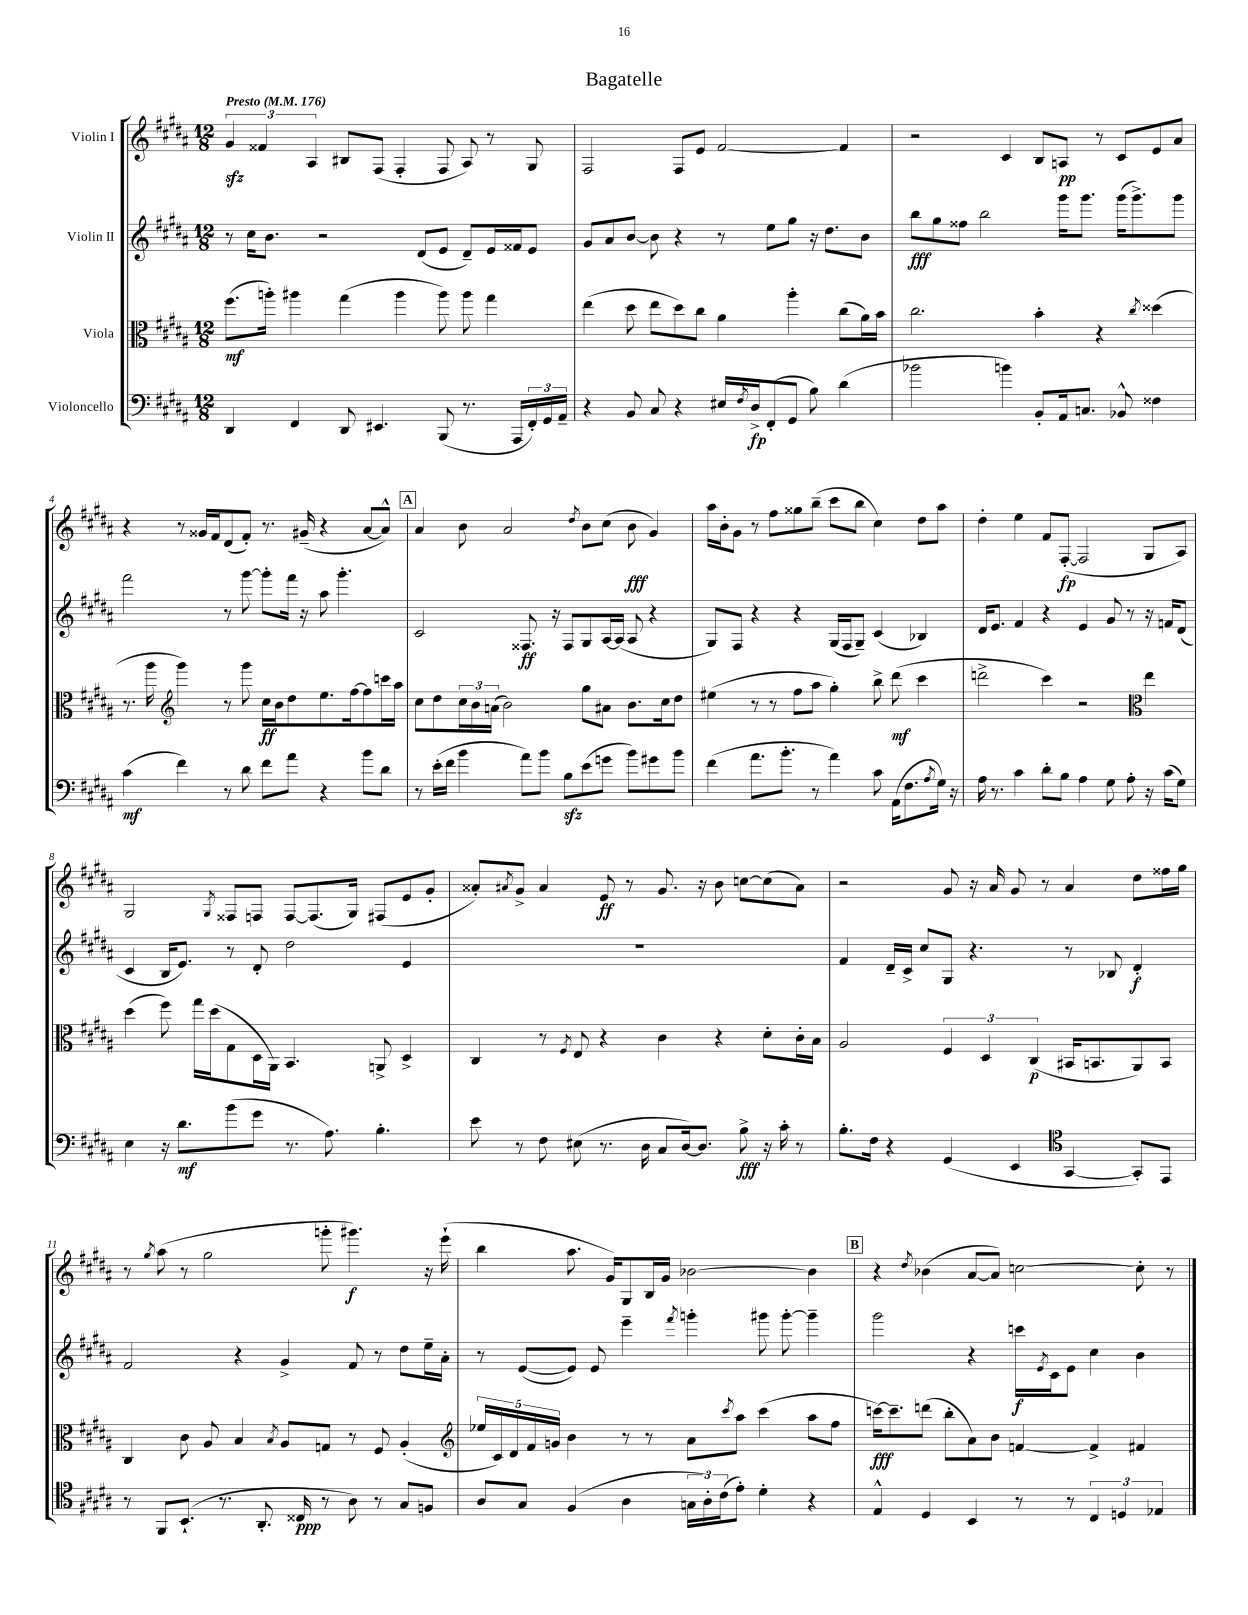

**kern	**dynam	**kern	**dynam	**kern	**dynam	**kern	**dynam
*part4	*part4	*part3	*part3	*part2	*part2	*part1	*part1
*staff4	*staff4	*staff3	*staff3	*staff2	*staff2	*staff1	*staff1
*I"Violoncello	*	*I"Viola	*	*I"Violin II	*	*I"Violin I	*
*clefF4	*	*clefC3	*	*clefG2	*	*clefG2	*
*k[f#c#g#d#a#]	*	*k[f#c#g#d#a#]	*	*k[f#c#g#d#a#]	*	*k[f#c#g#d#a#]	*
*M12/8	*	*M12/8	*	*M12/8	*	*M12/8	*
*MM176	*	*MM176	*	*MM176	*	*MM176	*
=1	=1	=1	=1	=1	=1	=1	=1
!	!	!	!	!	!	!LO:TX:a:B:t=Presto	!
4DD#/	.	(8.ff#\L	mf	8r	.	6g#zz/	.
.	.	.	.	16cc#\KL	.	.	.
.	.	.	.	.	.	6f##X/	.
.	.	16aan'\Jk)	.	8.b\J	.	.	.
4FF#/	.	4aa#X\	.	.	.	.	.
.	.	.	.	.	.	6A#/	.
.	.	.	.	2r	.	.	.
8DD#/	.	(4gg#\	.	.	.	8B#X/L	.
4.EE#X/	.	.	.	.	.	(8F#/J	.
.	.	4aa#\	.	.	.	4F#'/	.
.	.	.	.	(8d#/L	.	.	.
(8BBB/	.	8aa#\)	.	8e/J	.	8F#/	.
8.r	.	8aa#\	.	8d#~/L)	.	8A#/)	.
.	.	4gg#\	.	16e/L	.	8r	.
16AAA#/LL	.	.	.	16f##X/J	.	.	.
24FF#'/)	.	.	.	8e/J	.	8G#/	.
24GG#/	.	.	.	.	.	.	.
24AA#~/JJ	.	.	.	.	.	.	.
=2	=2	=2	=2	=2	=2	=2	=2
4r	.	(4ee\	.	8g#/L	.	2F#/	.
.	.	.	.	8a#/	.	.	.
8BB/	.	8dd#\	.	[8b/J	.	.	.
8C#/	.	8ee\L	.	8b\]	.	.	.
4r	.	8dd#\)	.	4r	.	8F#/L	.
.	.	8cc#\J	.	.	.	8e/J	.
16E#X/LL	.	4a#\	.	8r	.	[2f#/	.
8qF#/	.	.	.	.	.	.	.
16D#^/J	fp	.	.	.	.	.	.
(8FF#'/	.	.	.	8ee\L	.	.	.
8GG#/J	.	4aa#'\	.	8gg#\J	.	.	.
8B\)	.	.	.	16r	.	.	.
.	.	.	.	8.dd#\L	.	.	.
(4d#\	.	(8cc#\L	.	.	.	4f#/]	.
.	.	16a#\L)	.	8b\J	.	.	.
.	.	16b\JJ	.	.	.	.	.
=3	=3	=3	=3	=3	=3	=3	=3
2b-X\	.	2.cc#\	.	8bb\L	fff	2r	.
.	.	.	.	8gg#\	.	.	.
.	.	.	.	8ff##X\J	.	.	.
.	.	.	.	2bb\	.	.	.
4bn\)	.	.	.	.	.	4c#/	.
8BB'/L	.	4b'\	.	.	.	8B/L	.
16AA#/k	.	.	.	16ggg#\KL	.	8An/J	pp
8.Cn/J	.	.	.	8.ggg#\J	.	.	.
.	.	4r	.	.	.	8r	.
8BB-X^^/	.	.	.	(16ggg#\KL	.	8c#/L	.
.	.	.	.	8.ggg#^\)	.	.	.
.	.	8qcc#/	.	.	.	.	.
4F##X\	.	(4dd##X\	.	.	.	8e/	.
.	.	.	.	8ggg#\J	.	8a#/J	.
!!LO:LB:g=z
=4	=4	=4	=4	=4	=4	=4	=4
(4c#\	mf	8.r	.	2fff#\	.	4r	.
.	.	16aa#\	.	.	.	.	.
*	*	*clefG2	*	*	*	*	*
4f#\)	.	4ggg#\)	.	.	.	8r	.
.	.	.	.	.	.	16g##X/LL	.
.	.	.	.	.	.	16f#/J	.
8r	.	8r	.	8r	.	(8d#/	.
8d#\	.	8ggg#\	.	[8ggg#\	.	8f#'/J)	.
8f#\L	.	16cc#\LL	ff	8ggg#'\L]	.	8.r	.
.	.	16b\J	.	.	.	.	.
8a#\J	.	8dd#\	.	16fff#\Jk	.	.	.
.	.	.	.	16r	.	(16g#X~/	.
4r	.	8.ee\	.	8aa#\	.	4r	.
.	.	.	.	4.ggg#'\	.	.	.
.	.	[16ff#\k	.	.	.	.	.
8b\L	.	8ff#\]	.	.	.	[8a#/L	.
8d#\J	.	16cccn\L	.	.	.	8a#^^/J])	.
.	.	16aa#\JJ	.	.	.	.	.
!!LO:REH:place=s1:t=A
=5	=5	=5	=5	=5	=5	=5	=5
8r	.	8cc#\L	.	2c#/	.	4a#/	.
(16e'\LL	.	8dd#\	.	.	.	.	.
16f#\JJ	.	.	.	.	.	.	.
4b\	.	24cc#\L	.	.	.	8b\	.
.	.	24b\	.	.	.	.	.
.	.	(24an\JJ	.	.	.	.	.
.	.	2b\)	.	.	.	2a#/	.
8a#\L)	.	.	.	8.F##X/	ff	.	.
8b\J	.	.	.	.	.	.	.
.	.	.	.	16r	.	.	.
8Bzz\L	.	.	.	8F##/L	.	.	.
.	.	.	.	.	.	8qdd#/	.
(8e\	.	8gg#\L	.	8G#/	.	8b\L	.
8gn\J	.	8a#X\J	.	[16A#/L	.	(8cc#\J	.
.	.	.	.	(16A#/JJ]	.	.	.
8b\L)	.	8.b\L	.	8A#/	.	8b\	fff
8g#X\	.	.	.	4r	.	4g#/)	.
.	.	16cc#\k	.	.	.	.	.
8b\J	.	8dd#\J	.	.	.	.	.
=6	=6	=6	=6	=6	=6	=6	=6
(4f#\	.	(4ee#X\	.	8G#/L)	.	16aa#\LL	.
.	.	.	.	.	.	16b'\J	.
.	.	.	.	8F#/J	.	8g#\J	.
8.a#\L	.	8r	.	4r	.	8r	.
.	.	8r	.	.	.	8ff#\L	.
8.b'\J	.	.	.	.	.	.	.
.	.	8ff#\L	.	4r	.	8gg##X\	.
8r	.	8aa#\J	.	.	.	(8bb~\J	.
4a#\)	.	4gg#'\)	.	(16G#/LL	.	8ccc#\L	.
.	.	.	.	16F#/J	.	.	.
.	.	.	.	8G#~/J)	.	8bb\J	.
8c#\	.	8bb^\	.	(4c#/	.	4cc#\)	.
(16AA#\KL	.	(8ddd#\	mf	.	.	.	.
8.F#\	.	.	.	.	.	.	.
.	.	4ccc#\	.	4B-X/)	.	8dd#\L	.
8qA#/	.	.	.	.	.	.	.
16G#\Jk)	.	.	.	.	.	8aa#\J	.
16r	.	.	.	.	.	.	.
=7	=7	=7	=7	=7	=7	=7	=7
16A#\	.	2dddn^\	.	16d#/KL	.	4dd#'\	.
8.r	.	.	.	8.e/J	.	.	.
4c#\	.	.	.	4f#/	.	4ee\	.
8d#'\L	.	4ccc#\)	.	4r	.	8f#/L	.
8B\J	.	.	.	.	.	([8F#'/J	fp
4A#\	.	2r	.	4e/	.	2F#/]	.
8G#\	.	.	.	8g#/	.	.	.
8A#'\	.	.	.	8r	.	.	.
*	*	*clefC3	*	*	*	*	*
16r	.	4ee\	.	16r	.	8G#/L	.
(16c#\KL	.	.	.	16fn/KL	.	.	.
8G#\J)	.	.	.	(8d#/J	.	8A#/J)	.
!!LO:LB:g=z
=8	=8	=8	=8	=8	=8	=8	=8
4E\	.	(4dd#\	.	4c#/	.	2G#/	.
16r	.	8ff#\)	.	16B/KL	.	.	.
8.d#\L	mf	.	.	8.e/J)	.	.	.
.	.	16gg#\LL	.	.	.	.	.
.	.	(16dd#\J	.	.	.	.	.
.	.	.	.	.	.	8qG#/	.
(8b\	.	8G#\	.	8r	.	8F##X/L	.
8g#\J	.	16D#\L	.	8d#'/	.	8Fn/J	.
.	.	16AA#\JJ)	.	.	.	.	.
8.r	.	4.BB/	.	2dd#\	.	[8F/L	.
.	.	.	.	.	.	(8.F/]	.
8.A#\)	.	.	.	.	.	.	.
.	.	.	.	.	.	16G#/Jk)	.
4.B'\	.	8AAn^/	.	.	.	(8F#X/L	.
.	.	4D#^/	.	4e/	.	8e/	.
.	.	.	.	.	.	8g#'/J	.
=9	=9	=9	=9	=9	=9	=9	=9
8e\	.	4C#/	.	1.r	.	8a##X'/L)	.
.	.	.	.	.	.	8qa#X/	.
8r	.	.	.	.	.	8g#^/J	.
8F#\	.	8r	.	.	.	4a#/	.
.	.	8qF#/	.	.	.	.	.
(8E#X\	.	8E/	.	.	.	.	.
8.r	.	4r	.	.	.	8e/	ff
.	.	.	.	.	.	8r	.
16D#\	.	.	.	.	.	.	.
8C#/L	.	4c#\	.	.	.	8.g#/	.
[16D#/k)	.	.	.	.	.	.	.
8.D#/J]	.	.	.	.	.	16r	.
.	.	4r	.	.	.	8b\	.
8B^\	fff	.	.	.	.	[8ccn\L	.
16r	.	8d#'\L	.	.	.	(8cc\]	.
16c#'\	.	.	.	.	.	.	.
8r	.	16c#'\L	.	.	.	8a#\J)	.
.	.	16B\JJ	.	.	.	.	.
=10	=10	=10	=10	=10	=10	=10	=10
8.B'\L	.	2A#/	.	4f#/	.	2r	.
16F#\Jk	.	.	.	.	.	.	.
4r	.	.	.	16d#~/LL	.	.	.
.	.	.	.	16c#^/JJ	.	.	.
.	.	.	.	8cc#/L	.	.	.
(4GG#/	.	6F#/	.	8G#/J	.	8g#/	.
.	.	.	.	4.r	.	16r	.
.	.	6D#/	.	.	.	.	.
.	.	.	.	.	.	16a#/	.
4EE/	.	.	.	.	.	8g#/	.
.	.	(6C#/	p	.	.	.	.
.	.	.	.	.	.	8r	.
*clefC4	*	*	*	*	*	*	*
[4GG#/	.	16BB#X/KL	.	8r	.	4a#/	.
.	.	8.BBn/	.	.	.	.	.
.	.	.	.	8B-X/	.	.	.
8GG#'/L])	.	8AA#/)	.	4d#'/	f	8dd#\L	.
8EE/J	.	8BB/J	.	.	.	16ff##X\L	.
.	.	.	.	.	.	16gg#\JJ	.
!!LO:LB:g=z
=11	=11	=11	=11	=11	=11	=11	=11
8r	.	4C#/	.	2f#/	.	8r	.
.	.	.	.	.	.	8qgg#/	.
8FF#/L	.	.	.	.	.	(8aa#\	.
(8.BB`/J	.	8c#\	.	.	.	8r	.
.	.	8A#/	.	.	.	2gg#\	.
8.r	.	.	.	.	.	.	.
.	.	4B/	.	4r	.	.	.
8.AA#'/	.	.	.	.	.	.	.
.	.	8qB/	.	.	.	.	.
.	.	8A#/L	.	4g#^/	.	.	.
16C##X/	ppp	.	.	.	.	.	.
8r	.	8Gn/J	.	.	.	8gggn'\	.
8A#\)	.	8r	.	8f#/	.	4.ggg#X\)	f
8r	.	8F#/	.	8r	.	.	.
8G#/L	.	(4A#'/	.	8dd#\L	.	.	.
8Fn/J	.	.	.	16ee~\L	.	16r	.
.	.	.	.	16a#'\JJ	.	(16eee`\	.
=12	=12	=12	=12	=12	=12	=12	=12
*	*	*clefG2	*	*	*	*	*
8A#/L	.	20ee-X/LL	.	8r	.	4bb\	.
.	.	20c#/)	.	.	.	.	.
.	.	20d#/	.	.	.	.	.
8G#/J	.	.	.	([8e/L	.	.	.
.	.	20f#/	.	.	.	.	.
.	.	20gn/JJ	.	.	.	.	.
(4F#/	.	4b\	.	8e/J])	.	8.aa#\	.
.	.	.	.	8e/	.	.	.
.	.	.	.	.	.	16g#/KL)	.
4A#\	.	8r	.	4eee~\	.	8G#/	.
.	.	8r	.	.	.	16B/L	.
.	.	.	.	.	.	16g#/JJ	.
.	.	.	.	8qfff#/	.	.	.
24Gn\LL	.	8a#\L	.	4gggn'\	.	[2b-X\	.
24A#'\)	.	.	.	.	.	.	.
(24c#\J	.	.	.	.	.	.	.
.	.	8qccc#/	.	.	.	.	.
8e'\J)	.	8aa#\J	.	.	.	.	.
4d#'\	.	(4ccc#\	.	8ggg#X\	.	.	.
.	.	.	.	[8ggg#'\	.	.	.
4r	.	8aa#\L	.	4ggg#~\]	.	4b-\]	.
.	.	8ff#\J	.	.	.	.	.
!!LO:REH:place=s1:t=B
=13	=13	=13	=13	=13	=13	=13	=13
4E^^/	.	[16cccn\KL)	fff	2ggg#\	.	4r	.
.	.	8.ccc~\]	.	.	.	.	.
.	.	.	.	.	.	8qdd#/	.
4D#/	.	(8dddn\J	.	.	.	(4b-X\	.
.	.	8bb'\L	.	.	.	.	.
4BB/	.	8a#\)	.	4r	.	[8a#/L	.
.	.	8b\J	.	.	.	8a#/J])	.
8r	.	[4fn/	.	16cccn\LL	f	[2ccn\	.
.	.	.	.	8qe/	.	.	.
.	.	.	.	16c#\J	.	.	.
8r	.	.	.	8e\J	.	.	.
6C#/	.	4f^/]	.	4cc#\	.	.	.
6Dn/	.	.	.	.	.	.	.
.	.	4f#X/	.	4b\	.	8cc'\]	.
6E-X/	.	.	.	.	.	.	.
.	.	.	.	.	.	8r	.
==	==	==	==	==	==	==	==
*-	*-	*-	*-	*-	*-	*-	*-
